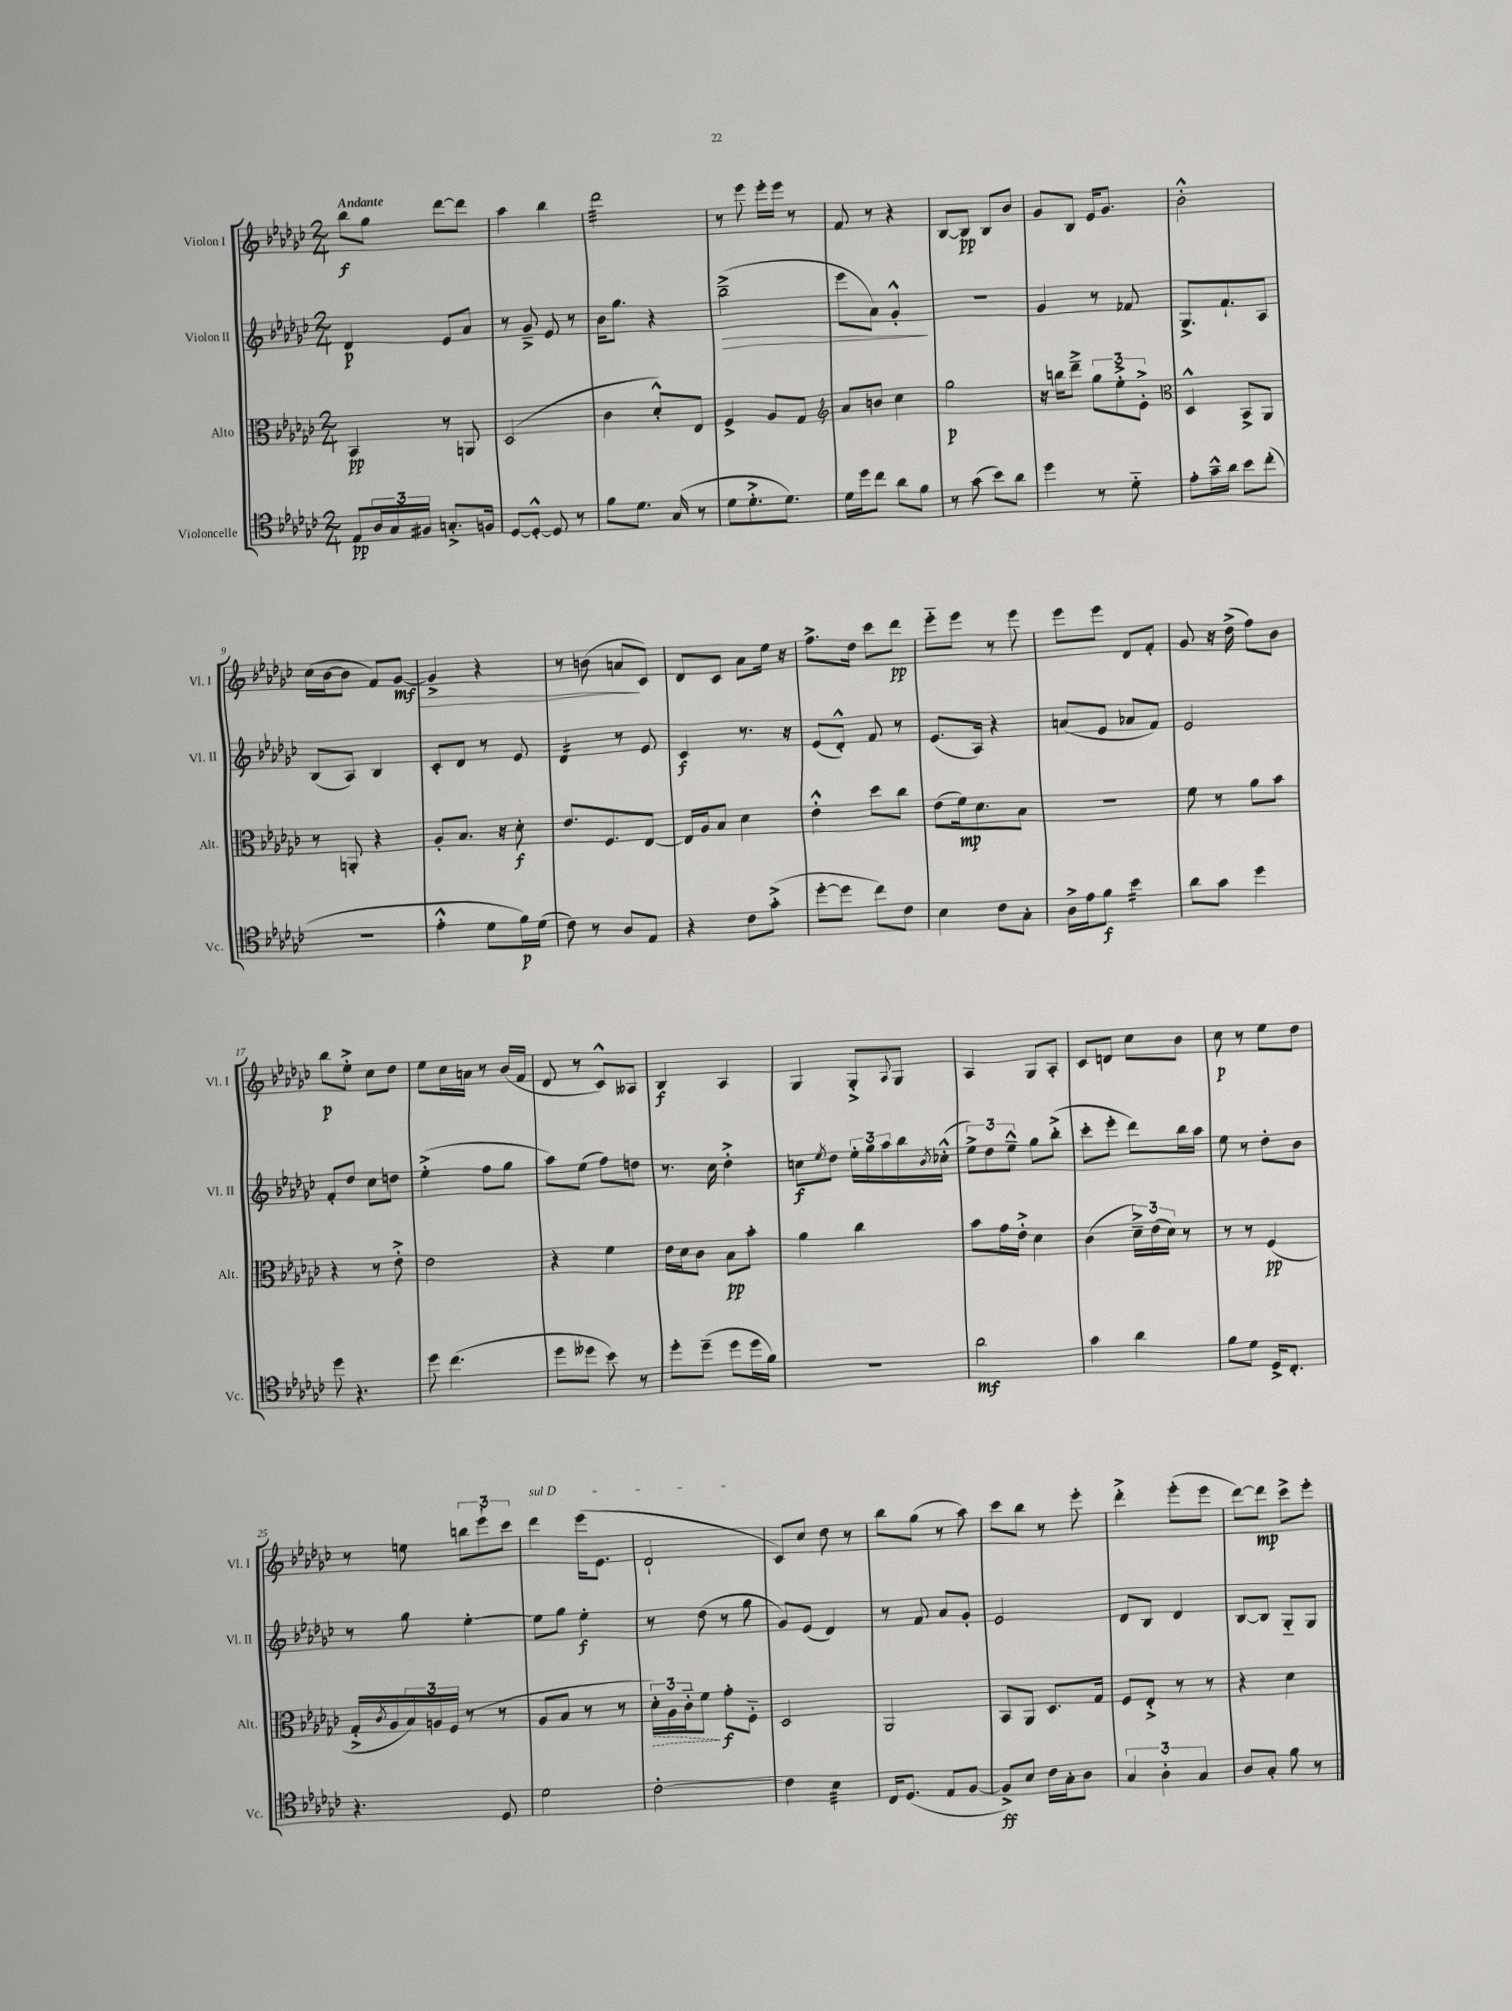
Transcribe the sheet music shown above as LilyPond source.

<<
\new StaffGroup <<
\new Staff = "s0" \with { instrumentName = "Violon I" shortInstrumentName = "Vl. I" } {
    \clef treble \key ges \major \numericTimeSignature \time 2/4 \tempo "Andante"
    bes''8\f ges''8 des'''8~ des'''8 |
    aes''4 bes''4 |
    des'''2:32 |
    r8 ees'''8 ees'''16-. ees'''16 r8 |
    f'8 r8 r4 |
    bes8~ bes8\pp bes8 bes'8 |
    ges'8 bes8 ees'16 ges'8. |
    bes'2-.-^ |
    ces''16( bes'16~ bes'8 f'8) ges'8~\mf\> |
    ges'4-> r4 |
    r8 b'8( a'8\! ces'8) |
    des'8 ces'8 aes'8 ees''16 r16 |
    f''8.-> des''16 ces'''8 des'''8\pp |
    ees'''8-_ ees'''8 r8 ees'''8 |
    ees'''8 ees'''8 des'8 f'8-. |
    ges'8 r16 des''16->( f''8) bes'8 |
    bes''8\p ees''8-.-> ces''8 des''8 |
    ees''8 ces''16 a'16 r8 bes'16( f'16 |
    des'8 r8 ces'8-^) aeses8 |
    bes4\f aes4 |
    ges4 ges8-.-> \appoggiatura { aes8 } ges8 |
    aes4 ges8 aes8-. |
    ces'8 d'8 ces''8 bes'8 |
    ces''8\p r8 ees''8 des''8 |
    r8 e''8 \tuplet 3/2 { b''8 ees'''8-! ces'''8 } |
    \once \override TextSpanner.bound-details.left.text = \markup { \italic "sul D" } des'''4\startTextSpan ees'''16( ees'8. |
    des'2-!\stopTextSpan |
    ces'8) ces''8 des''8 r8 |
    bes''8 ges''8( r8 aes''8) |
    ces'''8 bes''8 r8 ees'''8-. |
    des'''4-.-> ees'''8-.( ees'''8 |
    des'''8~) des'''8\mp ces'''8-> ees'''8-. \bar "|." |
}
\new Staff = "s1" \with { instrumentName = "Violon II" shortInstrumentName = "Vl. II" } {
    \clef treble \key ges \major \numericTimeSignature \time 2/4
    des'4\p ees'8 aes'8 |
    r8 ges'8---> ees'8 r8 |
    bes'16 ges''8. r4 |
    bes''2--->\>( |
    ees'''8 aes'8) ges'4-.-^\! |
    R2 |
    ges'4 r8 fes'8 |
    ges8.-> f'8.-! aes8 |
    bes8( aes8) bes4 |
    ces'8-. des'8 r8 ees'8 |
    des'4:16 r8 ees'8 |
    ces'4\f r8. r16 |
    ees'8( des'8-.-^) f'8 r8 |
    ees'8.( aes16) r4 |
    a'8( ees'8 aes'8 f'8) |
    ees'2 |
    f'8-. des''8 ces''8 d''8 |
    ees''4-.->( f''8 ges''8 |
    aes''8) ees''8( f''8) d''8 |
    r8. ces''16 des''4-.-> |
    c''8\f \acciaccatura { ees''8 } des''8 \tuplet 3/2 { ees''16-. ges''16 aes''16 } bes''16 \acciaccatura { bes'8 } ces''16-.-^( |
    \tuplet 3/2 { ees''8->) des''8 ees''8---^ } ges''8 bes''8-.->( |
    ces'''8-. ees'''8-. des'''8) bes''16 aes''16 |
    ees''8 r8 des''8-. bes'8 |
    r8 ges''8 ees''4~-. |
    ees''8 ges''8 ees''4-.\f |
    r8 des''8( r8 ges''8 |
    ges'8) ees'8( des'4) |
    r8 f'8 aes'8 ges'8-. |
    ees'2 |
    des'8 bes8 des'4 |
    bes8~ bes8 ges8-_ ges8 \bar "|." |
}
\new Staff = "s2" \with { instrumentName = "Alto" shortInstrumentName = "Alt." } {
    \clef alto \key ges \major \numericTimeSignature \time 2/4
    bes,4\pp r8 a,8 |
    des2( |
    ces'4 des'8-.-^) ees8 |
    f4-> aes8 ges8 |
    \clef treble aes'8 b'8 ces''4 |
    ges''2\p |
    r16 b''16 des'''8---> \tuplet 3/2 { ges''8 ees''8-.-> ees'8-.-> } |
    \clef alto des4-^ bes,8-> aes,8 |
    r8 a,8-. r4 |
    aes8-. bes8. r16 des'8-.\f |
    ees'8. f8. ees8~ |
    ees16 aes16 bes8 des'4 |
    ees'4-.-^ des''8 ces''8 |
    ees'8( f'16\mp) des'8. bes8 |
    R2 |
    f'8 r8 aes'8 bes'8 |
    r4 r8 ees'8-.-> |
    ees'2 |
    r4 f'4 |
    ees'16 des'16 ces'8 bes8\pp bes'8-. |
    aes'4 ces''4 |
    bes'8 ges'16 ees'16-.-> des'4 |
    ces'4( \tuplet 3/2 { des'16--->) ees'16( des'16) } r8 |
    r8 r8 f4\pp( |
    ges16-.-> \acciaccatura { ces'8 } aes16 \tuplet 3/2 { bes16) a16 f16( } r8 r8 |
    aes8 bes8 r8 r8 |
    \tuplet 3/2 { \once \override Hairpin.style = #'dashed-line des'16-.\>) aes16 ces'16-_ } f'8\! ges'8-.\f f8-_ |
    des2 |
    aes,2 |
    bes,8 aes,8 des8. ges16 |
    f8 ees8-.-> r8 r8 |
    r4 des'4 \bar "|." |
}
\new Staff = "s3" \with { instrumentName = "Violoncelle" shortInstrumentName = "Vc." } {
    \clef tenor \key ges \major \numericTimeSignature \time 2/4
    ees8\pp \tuplet 3/2 { aes16 ges16 fis16 } g8.-.-> f16 |
    des8~ des8~-.-^ des8 r8 |
    f'8 des'8. ges16( r8 |
    des'8 des'8.-.-> des'8.) |
    des'16 des''16 ces''8 aes'8 f'8 |
    r8 ges'8( bes'8) aes'8 |
    des''4 r8 des'8-_ |
    ees'8-. ges'16---^ aes'16 bes'8 ces''8-.( |
    R2 |
    ees'4-.-^ des'8 f'16\p) des'16( |
    ces'8) r8 aes8 ees8 |
    r4 ces'8 ges'8-.->( |
    des''8~-. des''8 ces''8) ces'8 |
    bes4 ces'8 ges8-. |
    aes16-> ees'16 f'8\f bes'4:16 |
    aes'8 ges'8 des''4 |
    des''8 r4. |
    des''8 ces''4.( |
    des''8 deses''8 bes'8) r8 |
    des''8-. des''8--( des''8 des''16 f'16) |
    R2 |
    aes'2\mf |
    ges'4 aes'4 |
    f'8 des'8 des16-> ces8.-. |
    r4. des8 |
    des'2 |
    ces'2~-. |
    ces'4 bes4:32 |
    ces16 des8.( ees8 f8~ |
    f8->\ff) bes8 ces'16 ges16-. aes8 |
    \tuplet 3/2 { ges4 aes4-. ges4 } |
    aes8 ges8-. f'8 r8 \bar "|." |
}
>>
>>
